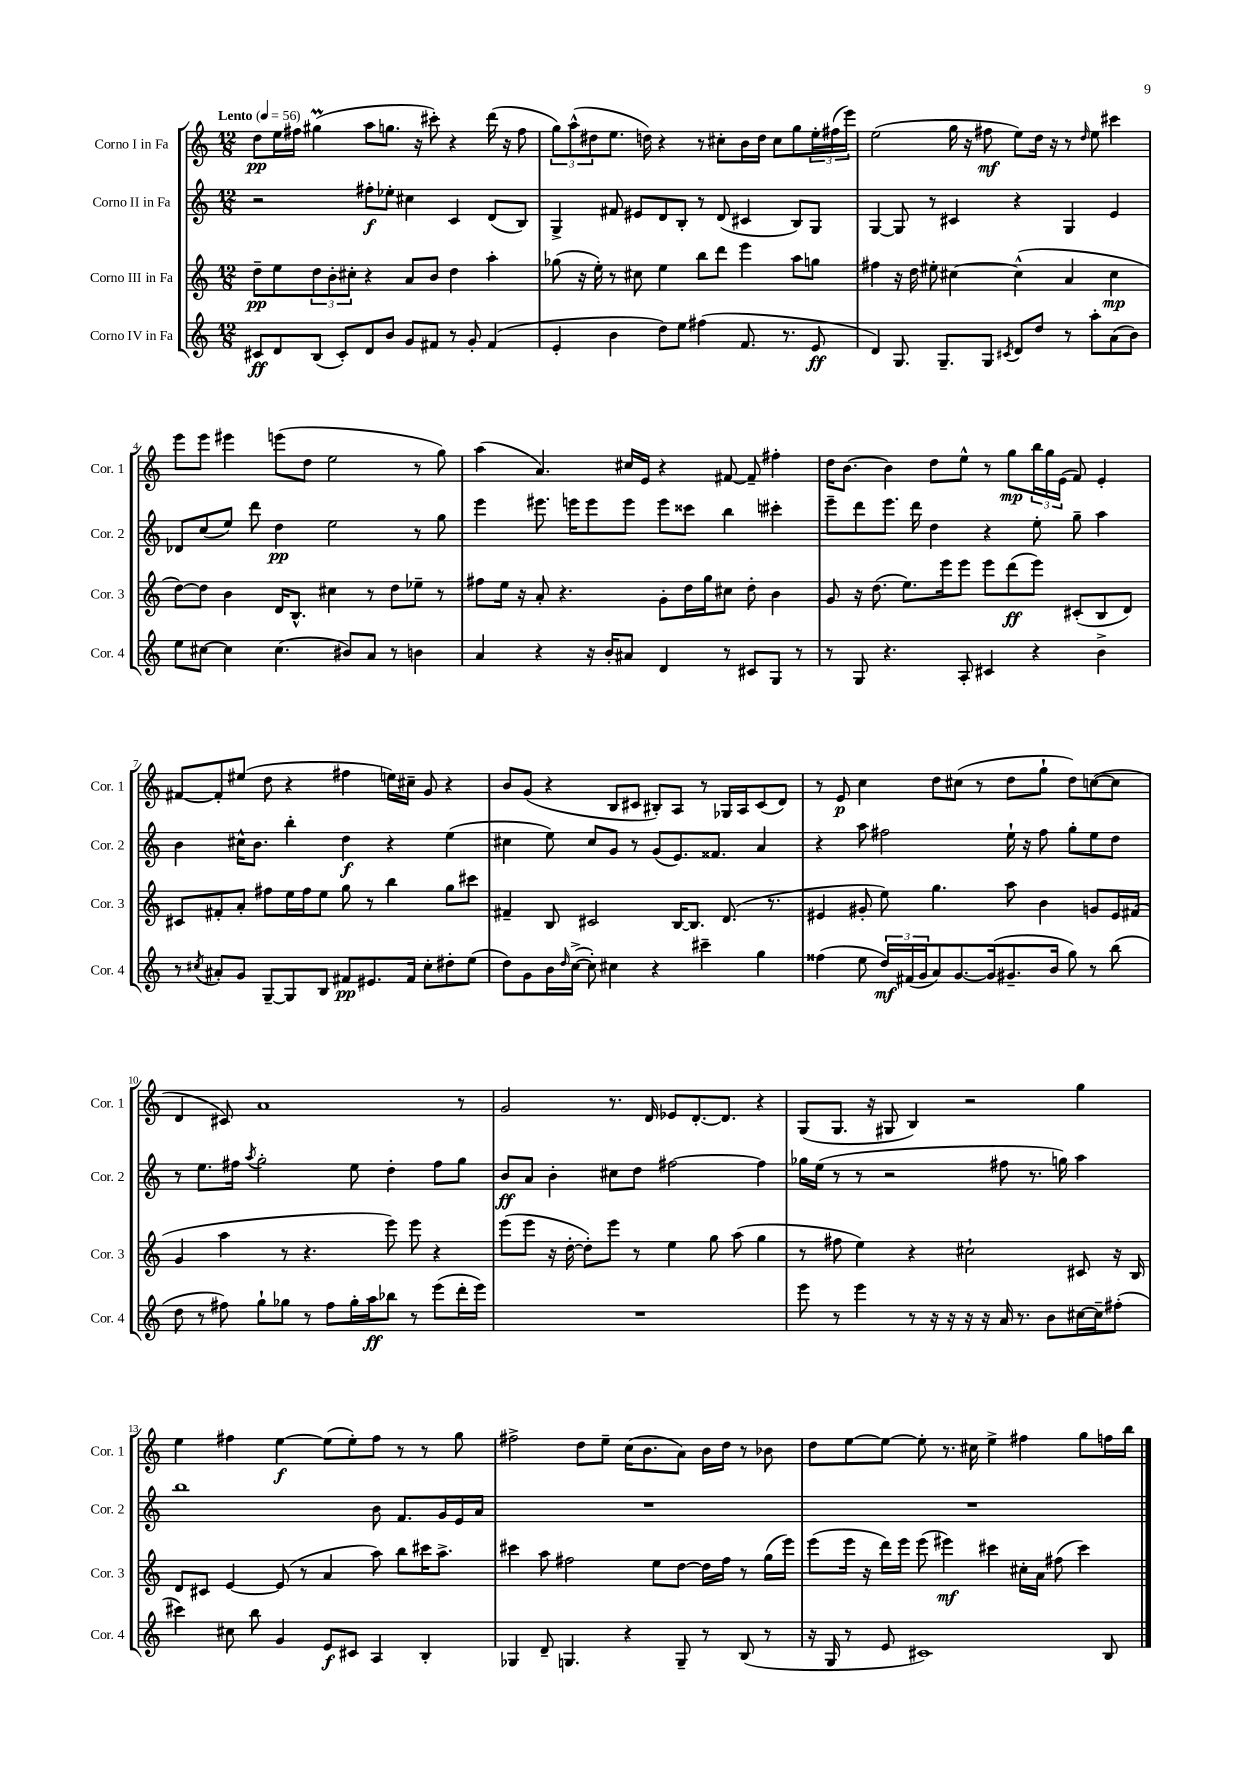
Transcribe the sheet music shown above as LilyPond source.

<<
\new StaffGroup <<
\new Staff = "s0" \with { instrumentName = "Corno I in Fa" shortInstrumentName = "Cor. 1" } {
    \clef treble \key c \major \numericTimeSignature \time 12/8 \tempo "Lento" 4 = 56
    d''8\pp e''16 fis''16 gis''4\prall( a''8 g''8. r16 cis'''8-.) r4 d'''16( r16 fis''8 |
    \tuplet 3/2 { g''8) a''8-^( dis''8 } e''8. d''16) r4 r8 cis''8-. b'16 d''16 cis''8 g''8 \tuplet 3/2 { e''16-. fis''16( e'''16) } |
    e''2( g''16 r16 fis''8\mf e''8) d''16 r16 r8 \grace { d''16 } e''8 cis'''4 |
    e'''8 e'''8 eis'''4 e'''8( d''8 e''2 r8 g''8) |
    a''4( a'4.) cis''16 e'16 r4 fis'8~ fis'8-- fis''4-. |
    d''16 b'8.~ b'4 d''8 e''8-^ r8 g''8\mp \tuplet 3/2 { b''16 g''16 e'16( } f'8) e'4-. |
    fis'8~ fis'8-. eis''8( d''8 r4 fis''4 e''16) cis''16-- g'8 r4 |
    b'8 g'8( r4 b8 cis'8 bis8-.) a8 r8 ges16 a16 cis'8( d'8) |
    r8 e'8\p c''4 d''8 cis''8( r8 d''8 g''8-! d''8) c''8~( c''8 |
    d'4 cis'8) a'1 r8 |
    g'2 r8. d'16 ees'8 d'8.~-. d'8. r4 |
    g8( g8. r16 gis8 b4) r2 g''4 |
    e''4 fis''4 e''4~\f e''8( e''8-.) fis''8 r8 r8 g''8 |
    fis''2-> d''8 e''8-- c''16( b'8. a'8) b'16 d''16 r8 bes'8 |
    d''8 e''8~ e''8~ e''8-. r8. cis''16 e''4-> fis''4 g''8 f''16 b''16 \bar "|." |
}
\new Staff = "s1" \with { instrumentName = "Corno II in Fa" shortInstrumentName = "Cor. 2" } {
    \clef treble \key c \major \numericTimeSignature \time 12/8
    r2 fis''8-.\f ees''8-. cis''4 c'4 d'8( b8) |
    g4-> fis'8 eis'8 d'8 b8-. r8 d'8( cis'4 b8) g8 |
    g4~ g8 r8 cis'4 r4 g4 e'4 |
    des'8 c''8( e''8) d'''8 d''4\pp e''2 r8 g''8 |
    e'''4 eis'''8. e'''16 e'''8 e'''8 e'''8 cisis'''8 b''4 cis'''4-. |
    e'''8-- d'''8 e'''8. d'''16 d''4 r4 e''8-. g''8-- a''4 |
    b'4 cis''16-^ b'8. b''4-. d''4\f r4 e''4( |
    cis''4 e''8) cis''8 g'8 r8 g'8( e'8.) fisis'8. a'4 |
    r4 a''8 fis''2 e''16-! r16 fis''8 g''8-. e''8 d''8 |
    r8 e''8. fis''16 \acciaccatura { a''8 } g''2-. e''8 d''4-. fis''8 g''8 |
    b'8\ff a'8 b'4-. cis''8 d''8 fis''2~ fis''4 |
    ges''16 e''16( r8 r8 r2 fis''8 r8. g''16) a''4 |
    b''1 b'8 f'8. g'16 e'16 a'16 |
    R1. |
    R1. \bar "|." |
}
\new Staff = "s2" \with { instrumentName = "Corno III in Fa" shortInstrumentName = "Cor. 3" } {
    \clef treble \key c \major \numericTimeSignature \time 12/8
    d''8--\pp e''8 \tuplet 3/2 { d''8 b'8-. cis''8-. } r4 a'8 b'8 d''4 a''4-. |
    ges''8( r16 e''16-.) r8 cis''8 e''4 b''8 d'''8 e'''4 a''8 g''8 |
    fis''4 r16 d''16 eis''8-. cis''4~ cis''4-^( a'4 cis''4\mp |
    d''8~) d''8 b'4 d'16 b8.-^ cis''4 r8 d''8 ees''8-- r8 |
    fis''8 e''16 r16 a'8-. r4. g'8-. d''16 g''16 cis''8 d''8-. b'4 |
    g'8 r16 d''8.( e''8.) e'''16 e'''8 e'''8 d'''8\ff( e'''8) cis'8-.( b8 d'8) |
    cis'8 fis'8-. a'8-. fis''8 e''16 fis''16 e''8 g''8 r8 b''4 g''8 cis'''8 |
    fis'4-- b8 cis'2 b16~ b8. d'8.( r8. |
    eis'4 gis'8-. e''8) g''4. a''8 b'4 g'8 eis'16 fis'16( |
    g'4 a''4 r8 r4. e'''8) e'''8 r4 |
    e'''8( e'''8 r16 d''16~-. d''8-.) e'''8 r8 e''4 g''8 a''8( g''4 |
    r8 fis''8 e''4) r4 cis''2-! cis'8 r16 b16 |
    d'8 cis'8 e'4~ e'8( r8 a'4 a''8) b''8 cis'''16 a''8.-> |
    cis'''4 a''8 fis''2 e''8 d''8~ d''16 fis''16 r8 g''16( e'''16) |
    e'''8( e'''16 r16 d'''16) e'''16 e'''8( eis'''4\mf) cis'''4 cis''16-. a'16 fis''8( cis'''4) \bar "|." |
}
\new Staff = "s3" \with { instrumentName = "Corno IV in Fa" shortInstrumentName = "Cor. 4" } {
    \clef treble \key c \major \numericTimeSignature \time 12/8
    cis'8\ff d'8 b8( cis'8-.) d'8 b'8 g'8 fis'8 r8 g'8-. fis'4( |
    e'4-. b'4 d''8) e''8 fis''4( f'8. r8. e'8\ff |
    d'4) g8. g8.-- g8 \acciaccatura { cis'8 } d'8 d''8 r8 a''8-. a'8( b'8) |
    e''8 cis''8~ cis''4 cis''4.( bis'8) a'8 r8 b'4 |
    a'4 r4 r16 b'16-. ais'8 d'4 r8 cis'8 g8 r8 |
    r8 g8 r4. a8-. cis'4 r4 b'4-> |
    r8 \acciaccatura { cis''8 } ais'8-. g'8 g8~-- g8 b8 fis'8\pp eis'8. fis'16 cis''8-. dis''8-. e''8( |
    d''8) g'8 b'16 \grace { d''16 } c''16~->( c''8-.) cis''4 r4 cis'''4-- g''4 |
    fisis''4( e''8 \tuplet 3/2 { d''16\mf) fis'16( g'16 } a'8) g'8.~ g'16( gis'8.-- b'16 g''8) r8 b''8( |
    d''8 r8 fis''8) g''8-! ges''8 r8 fis''8 ges''16-. a''16\ff bes''8 r8 e'''8( d'''16-. e'''16) |
    R1. |
    e'''8 r8 e'''4 r8 r16 r16 r16 r16 a'16 r8. b'8 cis''16~ cis''16-- fis''8-.( |
    cis'''4) cis''8 b''8 g'4 e'8\f cis'8 a4 b4-. |
    ges4 d'8-- g4. r4 g8-- r8 b8( r8 |
    r16 g16 r8 e'8 cis'1) b8 \bar "|." |
}
>>
>>
